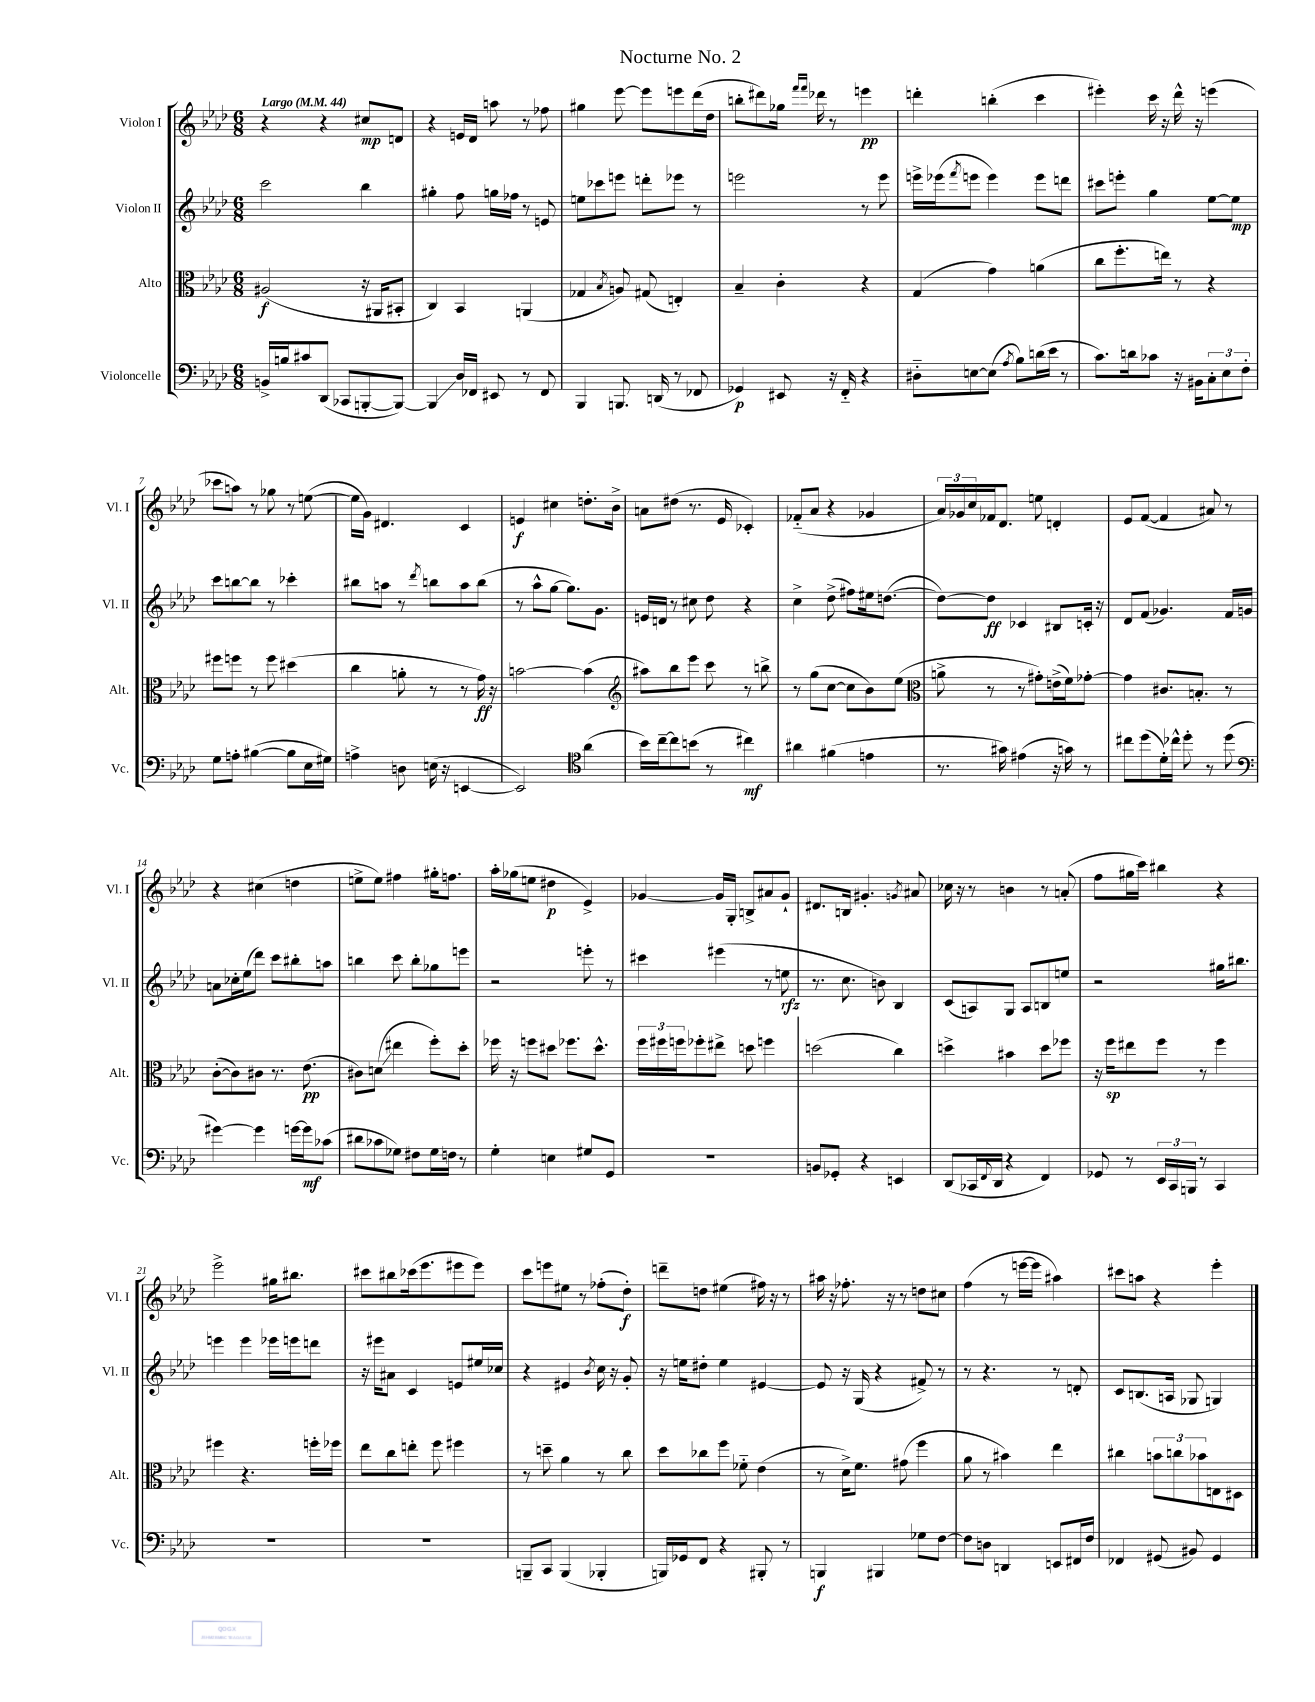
\header { title = "Nocturne No. 2" }
<<
\new StaffGroup <<
\new Staff = "s0" \with { instrumentName = "Violon I" shortInstrumentName = "Vl. I" } {
    \clef treble \key aes \major \numericTimeSignature \time 6/8 \tempo "Largo" 4 = 44
    r4 r4 cis''8\mp d'8 |
    r4 e'16 des'16 a''8 r8 fes''8 |
    gis''4 ees'''8~ ees'''8 e'''8 des'''16( des''16 |
    b''8-. dis'''8) ges''16 \grace { f'''16 f'''16 } des'''16 r8 e'''4\pp |
    d'''4-. b''4-.( c'''4 |
    eis'''4-.) c'''16 r16 des'''16-^ r16 e'''4( |
    ces'''8 a''8) r8 ges''8 r8 e''8~( |
    e''16 g'16) dis'4. c'4 |
    e'4\f cis''4 d''8.-. bes'16-> |
    a'8 dis''8( r8. ees'16 ces'4-.) |
    fes'8-_( aes'8 r4 ges'4 |
    \tuplet 3/2 { aes'16) ges'16 c''16 } fes'16 des'8. e''8 d'4-. |
    ees'8 f'8~( f'4 ais'8) r8 |
    r4 cis''4( d''4 |
    e''8-> e''8) fis''4 gis''16-. f''8. |
    aes''16-. ges''16( e''8 dis''4\p ees'4->) |
    ges'4~ ges'16 g16-. b8-> ais'8 ges'8-! |
    dis'8. b16 gis'4.-. \acciaccatura { g'8 } ais'8 |
    ces''16 r16 r8 b'4 r8 a'8-.( |
    f''8 gis''16 c'''16) bis''4 r4 |
    ees'''2-> gis''16 bis''8. |
    cis'''8 bis''8 ces'''16( ees'''8. eis'''8 eis'''8) |
    c'''8 e'''8 eis''8 r8 fes''8-.( des''8-.\f) |
    d'''8-- d''8 eis''4( fis''16) r16 r8 |
    ais''16 r16 fes''8.-. r16 r8 d''8 cis''8 |
    f''4( r8 e'''16~ e'''16 ais''4) |
    cis'''8 a''8 r4 ees'''4-. \bar "|." |
}
\new Staff = "s1" \with { instrumentName = "Violon II" shortInstrumentName = "Vl. II" } {
    \clef treble \key aes \major \numericTimeSignature \time 6/8
    c'''2 bes''4 |
    gis''4-. f''8 g''16 fes''16 r8 e'8 |
    e''8 ces'''8 e'''8 d'''8-. ees'''8 r8 |
    e'''2 r8 e'''8 |
    e'''16-> ees'''16( \acciaccatura { f'''8 } e'''8 e'''4) e'''8 d'''8 |
    cis'''8 e'''8-. g''4 ees''8~ ees''8\mp |
    c'''8 b''8~ b''8 r8 ces'''4-. |
    bis''8 a''8 r8 \acciaccatura { des'''8 } b''8 a''8 b''8( |
    r8 aes''8-^ g''8~ g''8.) g'8. |
    e'16 d'16 r8 cis''8 des''8 r4 |
    c''4-> des''8->( fis''8) eis''16 d''8.~( |
    d''8~) d''8\ff ces'4 bis8 c'16-. r16 |
    des'8 f'8( ges'4.) f'16 g'16 |
    a'8 ces''16-. ees''16( des'''8) c'''8 bis''8-. a''8 |
    b''4 c'''8 b''8-. ges''8 e'''8 |
    r2 e'''8-. r8 |
    cis'''4 eis'''4( r8 e''8\rfz |
    r8. c''8. b'8) bes4 |
    c'8( a8) g8 a8 b8 e''8 |
    r2 gis''16 bis''8. |
    e'''4 e'''4 ees'''16 e'''16 d'''8 |
    r16 eis'''16 ais'8 c'4 e'8 eis''16 ces''16 |
    r4 eis'4 \acciaccatura { bes'8 } c''16 r16 g'8-. |
    r16 e''16 dis''8-. e''4 eis'4~ |
    eis'8 r16 g16( r4 fis'8->) r8 |
    r8 r4. r8 d'8-. |
    c'8 b8.( a16 ges8 g4) \bar "|." |
}
\new Staff = "s2" \with { instrumentName = "Alto" shortInstrumentName = "Alt." } {
    \clef alto \key aes \major \numericTimeSignature \time 6/8
    ais2\f( r16 ais,16 bis,8-. |
    c4) bes,4 a,4( |
    ges4 \acciaccatura { bes8 } a8) gis8( e4-.) |
    bes4-- c'4-. r4 |
    g4( g'4) a'4( |
    c''8 f''8.-. e''16) r8 r4 |
    fis''8 f''8 r8 f''8 dis''4( |
    c''4 a'8-. r8 r8 g'16\ff) r16 |
    b'2~ b'4( |
    \clef treble ais''8) bes''8 ees'''8 c'''8 r8 b''8-> |
    r8 g''8( c''8~ c''8 bes'8) ees''8( |
    \clef alto a'8-> r8 r8 gis'8-.) e'16->( f'16) ges'8~-. |
    ges'4 cis'8. b8.-. r8 |
    c'8~-.( c'8) cis'8 r8. ees'8.\pp( |
    cis'8) d'8\glissando( eis''4 f''8-.) des''8-. |
    fes''16 r16 f''8 dis''8 fes''8. dis''8.-^ |
    \tuplet 3/2 { f''16 fis''16 f''16 } fes''8-. eis''8-> d''8 f''4 |
    d''2( c''4) |
    d''4-> bis'4 d''8 fes''8 |
    r16 f''16\sp eis''8 f''8 r8 f''4 |
    fis''4 r4. f''16-. fes''16 |
    ees''8 c''8 e''8-. f''8 fis''4 |
    r8 d''8-- aes'4 r8 c''8 |
    des''8 ces''8 f''8 fes'8-_ ees'4( |
    r8 des'16->) f'8. gis'8( f''4 |
    aes'8 r8 bis'4) ees''4 |
    cis''4 \tuplet 3/2 { b'8 c''8 bes'8 } e8 dis8 \bar "|." |
}
\new Staff = "s3" \with { instrumentName = "Violoncelle" shortInstrumentName = "Vc." } {
    \clef bass \key aes \major \numericTimeSignature \time 6/8
    b,16-> b16 cis'8 des,8( ces,8 b,,8~-. b,,8~) |
    b,,4\glissando des16 fes,16 eis,8 r8 fes,8 |
    bes,,4 b,,8. d,16( r8 fes,8 |
    ges,4\p) eis,8 r16 f,16-_ r4 |
    dis8-_ e8~ e8( \acciaccatura { aes8 } bes8) d'16( ees'16 r8 |
    c'8.) d'16 ces'8 r16 bis,16 \tuplet 3/2 { c8-. ees8 f8-. } |
    g8 a8-. bis4~( bis8 ees16 gis16) |
    a4-> d8 e16( r16 e,4~ |
    e,2) \clef tenor aes'4( |
    bes'16) c''16~-- c''8 b'8( r8 cis''4\mf) |
    ais'4 fis'4( e'4 |
    r8. gis'16) eis'4( r16 g'16) r8 |
    cis''8 des''8( des'16-.) ces''16-^ des''8-. r8 des''8( |
    \clef bass gis'4~) gis'4 g'16~ g'16\mf ces'8( |
    dis'8 ces'8 ges8) fis8 ges16 f16 r8 |
    g4-. e4 gis8 g,8 |
    R2. |
    b,8 ges,8-. r4 e,4 |
    des,8( ces,16 \appoggiatura { f,8 } des,16 r4 f,4) |
    ges,8 r8 \tuplet 3/2 { ees,16 c,16 b,,16 } r8 c,4 |
    R2. |
    R2. |
    b,,8-- c,8 b,,4( bes,,4-. |
    b,,16) ges,16 f,8 r4 bis,,8-. r8 |
    b,,4\f bis,,4 ges8 f8~ |
    f8 d8 d,4 e,8 fis,16 f16 |
    fes,4 gis,8( bis,8) gis,4 \bar "|." |
}
>>
>>
